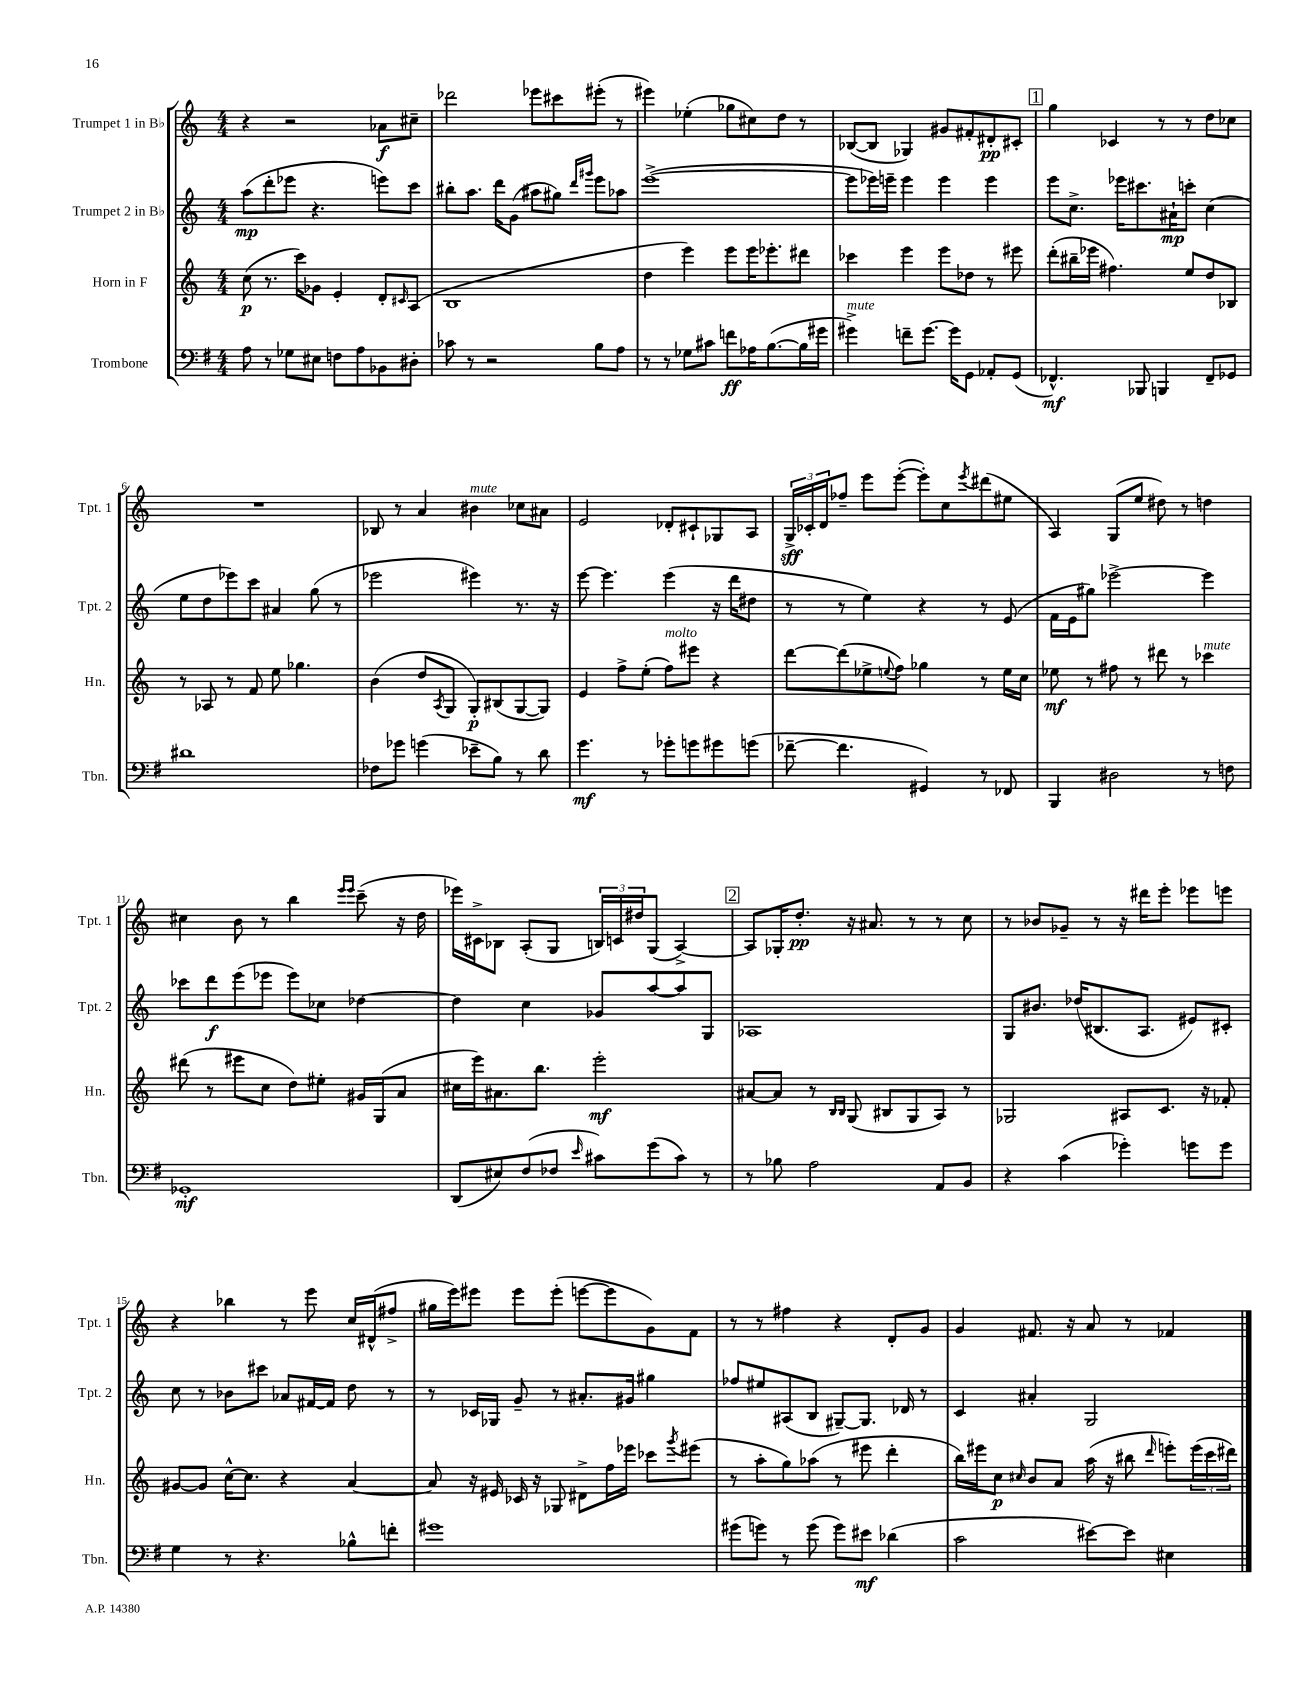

**kern	**dynam	**kern	**dynam	**kern	**dynam	**kern	**dynam
*part4	*part4	*part3	*part3	*part2	*part2	*part1	*part1
*staff4	*staff4	*staff3	*staff3	*staff2	*staff2	*staff1	*staff1
*I"Trombone	*	*I"Horn in F	*	*I"Trumpet 2 in B♭	*	*I"Trumpet 1 in B♭	*
*I'Tbn.	*	*I'Hn.	*	*I'Tpt. 2	*	*I'Tpt. 1	*
*clefF4	*	*clefG2	*	*clefG2	*	*clefG2	*
*k[f#]	*	*k[]	*	*k[]	*	*k[]	*
*M4/4	*	*M4/4	*	*M4/4	*	*M4/4	*
=1	=1	=1	=1	=1	=1	=1	=1
8A\	.	(8cc\	p	(8aa\L	mp	4r	.
8r	.	8.r	.	8ddd'\	.	.	.
8G-X\L	.	.	.	8eee-X\J	.	2r	.
.	.	16ccc\KL)	.	.	.	.	.
8E#X\J	.	8g-X\J	.	4.r	.	.	.
8Fn\L	.	4e'/	.	.	.	.	.
8A\	.	.	.	.	.	.	.
8BB-X\	.	8d'/L	.	8eeen\L)	.	8a-X\L	f
.	.	16qqc#X/	.	.	.	.	.
8D#X'\J	.	(8A/J	.	8ccc\J	.	8cc#X~\J	.
=2	=2	=2	=2	=2	=2	=2	=2
8c-X\	.	1B	.	8bb#X'\L	.	2ddd-X\	.
8r	.	.	.	8.aa\J	.	.	.
2r	.	.	.	.	.	.	.
.	.	.	.	16ddd\KL	.	.	.
.	.	.	.	(8g\J	.	.	.
.	.	.	.	8aa#X\L	.	8eee-X\L	.
.	.	.	.	8gg#X\J)	.	8ccc#X\	.
.	.	.	.	16qqddd/LL	.	.	.
.	.	.	.	16qqggg#X/JJ	.	.	.
8B\L	.	.	.	8eee\L	.	(8eee#X'\J	.
8A\J	.	.	.	8aa-X\J	.	8r	.
=3	=3	=3	=3	=3	=3	=3	=3
8r	.	4dd\	.	([1eee^	.	4eee#X\)	.
8r	.	.	.	.	.	.	.
8G-X\L	.	4eee\)	.	.	.	(4ee-X'\	.
8c#X\J	.	.	.	.	.	.	.
8fn\L	ff	8eee\L	.	.	.	8gg-X\L	.
16A-X\K	.	16eee\K	.	.	.	8cc#X\)	.
([8.B\	.	8.eee-X'\	.	.	.	.	.
.	.	.	.	.	.	8dd\J	.
16B\L]	.	8ddd#X\J	.	.	.	8r	.
16g#X\JJ	.	.	.	.	.	.	.
=4	=4	=4	=4	=4	=4	=4	=4
!LO:TX:a:i:t=mute	!	!	!	!	!	!	!
4g#X^\)	.	4ccc-X\	.	8eee\L]	.	([8B-X/L	.
.	.	.	.	16eee-X\L)	.	8B-/J]	.
.	.	.	.	16eeen~\JJ	.	.	.
8fn~\L	.	4eee\	.	4eee\	.	4G-X/)	.
[8.g#\J	.	.	.	.	.	.	.
.	.	8eee\L	.	4eee\	.	8g#X/L	.
16g#\KL]	.	.	.	.	.	.	.
8GG\J	.	8dd-X\J	.	.	.	8f#X'/	.
8AA-X'/L	.	8r	.	4eee\	.	8d#X'/	pp
(8GG/J	.	8eee#X\	.	.	.	8c#X'/J	.
!!LO:REH:place=s1:t=1
=5	=5	=5	=5	=5	=5	=5	=5
4.FF-X^^/)	mf	(8ddd'\L	.	8eee\L	.	4gg\	.
.	.	16bb#X~\L	.	8.cc^\J	.	.	.
.	.	16eee-X\JJ	.	.	.	.	.
.	.	4.ff#X\)	.	.	.	4c-X/	.
.	.	.	.	16eee-X\KL	.	.	.
8BBB-X/	.	.	.	8.ccc#X\	.	.	.
4BBBn/	.	.	.	.	.	8r	.
.	.	.	.	16a#X`\K	mp	.	.
.	.	8ee/L	.	8cccn'\J	.	8r	.
8FF-~/L	.	8dd/	.	(4cc\	.	8dd\L	.
8GG-X/J	.	8B-X/J	.	.	.	8cc-X\J	.
!!LO:LB:g=z
=6	=6	=6	=6	=6	=6	=6	=6
1d#X	.	8r	.	8ee\L	.	1r	.
.	.	8A-X/	.	8dd\	.	.	.
.	.	8r	.	8eee-X\)	.	.	.
.	.	8f/	.	8ccc\J	.	.	.
.	.	8ee\	.	4a#X/	.	.	.
.	.	4.gg-X\	.	.	.	.	.
.	.	.	.	(8gg\	.	.	.
.	.	.	.	8r	.	.	.
=7	=7	=7	=7	=7	=7	=7	=7
8F-X\L	.	(4b\	.	2eee-X\	.	8B-X/	.
8g-X\J	.	.	.	.	.	8r	.
(4gn\	.	8dd/L	.	.	.	4a/	.
.	.	8qA/	.	.	.	.	.
.	.	8G/J	.	.	.	.	.
!	!	!	!	!	!	!LO:TX:a:i:t=mute	!
8e-X~\L	.	8G'/L)	p	4eee#X\)	.	4b#X\	.
8B\J)	.	(8B#X/	.	.	.	.	.
8r	.	[8G/	.	8.r	.	8cc-X\L	.
8d\	.	8G/J])	.	.	.	8a#X\J	.
.	.	.	.	16r	.	.	.
=8	=8	=8	=8	=8	=8	=8	=8
4.g\	mf	4e/	.	[8eee\	.	2e/	.
.	.	.	.	4.eee\]	.	.	.
.	.	8ff^\L	.	.	.	.	.
8r	.	(8ee'\J	.	.	.	.	.
!	!	!LO:TX:a:i:t=molto	!	!	!	!	!
8g-X'\L	.	8ff\L)	.	(4eee\	.	8d-X'/L	.
8gn\	.	8eee#X\J	.	.	.	8c#X`/	.
8g#X\	.	4r	.	16r	.	8G-X/	.
.	.	.	.	16ddd\KL	.	.	.
(8gn\J	.	.	.	8dd#X\J	.	8A/J	.
=9	=9	=9	=9	=9	=9	=9	=9
[8f-X~\	.	[8ddd\L	.	8r	.	24G^/LL	sff
.	.	.	.	.	.	24c-X'/	.
.	.	.	.	.	.	24d/J	.
4.f-\]	.	(8ddd\]	.	8r	.	8ff-X~/J	.
.	.	8ee-X^\	.	4ee\)	.	8eee\L	.
.	.	8qqeen/	.	.	.	.	.
.	.	8ff\J)	.	.	.	([8eee'\J	.
4GG#X/)	.	4gg-X\	.	4r	.	8eee'\L])	.
.	.	.	.	.	.	8cc\	.
.	.	.	.	.	.	8qeee/	.
8r	.	8r	.	8r	.	(8ddd#X\	.
8FF-X/	.	16ee\LL	.	(8e/	.	8ee#X\J	.
.	.	16cc\JJ	.	.	.	.	.
=10	=10	=10	=10	=10	=10	=10	=10
4BBB/	.	8ee-X\	mf	16f\LL	.	4A/)	.
.	.	.	.	16e\J	.	.	.
.	.	8r	.	8gg#X\J)	.	.	.
2D#X\	.	8ff#X\	.	[2eee-X^\	.	(8G/L	.
.	.	8r	.	.	.	8ee/J	.
.	.	8ddd#X\	.	.	.	8dd#X\)	.
.	.	8r	.	.	.	8r	.
!	!	!LO:TX:a:i:t=mute	!	!	!	!	!
8r	.	4ccc-X\	.	4eee-\]	.	4ddn\	.
8Fn\	.	.	.	.	.	.	.
!!LO:LB:g=z
=11	=11	=11	=11	=11	=11	=11	=11
1GG-X'	mf	(8ddd#X\	.	8ccc-X\L	.	4cc#X\	.
.	.	8r	.	8ddd\	f	.	.
.	.	8eee#X\L	.	(8eee\	.	8b\	.
.	.	8cc\J	.	8eee-X\J	.	8r	.
.	.	8dd\L)	.	8eee-\L)	.	4bb\	.
.	.	8ee#X'\J	.	8cc-X\J	.	.	.
.	.	.	.	.	.	16qqeee/LL	.
.	.	.	.	.	.	16qqeee/JJ	.
.	.	16g#X/LL	.	[4dd-X\	.	(8ccc~\	.
.	.	(16G/J	.	.	.	.	.
.	.	8a/J	.	.	.	16r	.
.	.	.	.	.	.	16dd\	.
=12	=12	=12	=12	=12	=12	=12	=12
(8DD/L	.	16cc#X\LL	.	4dd-\]	.	16eee-X\LL)	.
.	.	16eee\J)	.	.	.	16c#X^\J	.
8E#X/)	.	8.a#X\	.	.	.	8B-X\J	.
(8F#/	.	.	.	4cc\	.	(8A'/L	.
.	.	8.bb\J	.	.	.	.	.
8F-X/J	.	.	.	.	.	8G/J	.
16qqe/	.	.	.	.	.	.	.
8c#X\L)	.	2eee'\	mf	8g-X/L	.	24Bn/LL)	.
.	.	.	.	.	.	24cn/	.
.	.	.	.	.	.	24dd#X/J	.
(8g\	.	.	.	[8aa/	.	(8G/J	.
8c#\J)	.	.	.	8aa/]	.	[4A^/)	.
8r	.	.	.	8G/J	.	.	.
!!LO:REH:place=s1:t=2
=13	=13	=13	=13	=13	=13	=13	=13
8r	.	[8a#X/L	.	1A-X	.	8A/L]	.
8B-X\	.	8a#/J]	.	.	.	16G-X'/K	.
.	.	.	.	.	.	8.dd'/J	pp
2A\	.	8r	.	.	.	.	.
.	.	16qqB/LL	.	.	.	.	.
.	.	16qqB/JJ	.	.	.	.	.
.	.	(8G/	.	.	.	16r	.
.	.	.	.	.	.	8.a#X/	.
.	.	8B#X/L	.	.	.	.	.
.	.	8G/	.	.	.	8r	.
8AA/L	.	8A/J)	.	.	.	8r	.
8BB/J	.	8r	.	.	.	8cc\	.
=14	=14	=14	=14	=14	=14	=14	=14
4r	.	2G-X/	.	8G/L	.	8r	.
.	.	.	.	8.b#X/J	.	8b-X/L	.
(4c\	.	.	.	.	.	8g-X~/J	.
.	.	.	.	(16dd-X/KL	.	.	.
.	.	.	.	8.B#X/	.	8r	.
4g-X'\)	.	8A#X/L	.	.	.	16r	.
.	.	.	.	8.A/J	.	16ddd#X\KL	.
.	.	8.c/J	.	.	.	8eee'\J	.
8gn\L	.	.	.	8e#X/L)	.	8eee-X\L	.
.	.	16r	.	.	.	.	.
8g\J	.	8f-X'/	.	8c#X'/J	.	8eeen\J	.
!!LO:LB:g=z
=15	=15	=15	=15	=15	=15	=15	=15
4G\	.	[8g#X/L	.	8cc\	.	4r	.
.	.	8g#/J]	.	8r	.	.	.
8r	.	[16cc^^\KL	.	8b-X\L	.	4bb-X\	.
.	.	8.cc\J]	.	.	.	.	.
4.r	.	.	.	8ccc#X\J	.	.	.
.	.	4r	.	8a-X/L	.	8r	.
.	.	.	.	[16f#X/L	.	8eee\	.
.	.	.	.	16f#/JJ]	.	.	.
8B-X^^\L	.	[4a/	.	8dd\	.	16cc/LL	.
.	.	.	.	.	.	(16d#X^^/J	.
8fn'\J	.	.	.	8r	.	8ff#X^/J	.
=16	=16	=16	=16	=16	=16	=16	=16
1g#X	.	8a/]	.	8r	.	16gg#X\LL	.
.	.	.	.	.	.	16eee\J)	.
.	.	16r	.	16c-X/LL	.	8eee#X\J	.
.	.	16e#X/	.	16G-X/JJ	.	.	.
.	.	16c-X/	.	8g~/	.	8eee#\L	.
.	.	16r	.	.	.	.	.
.	.	8G-X/	.	8r	.	(8eee#'\J	.
.	.	8d#X^\L	.	8.a#X'/L	.	[8eeen\L	.
.	.	16ff\L	.	.	.	8eee\]	.
.	.	16eee-X\JJ	.	16g#X/Jk	.	.	.
.	.	8ccc-X\L	.	4gg#X\	.	8g\)	.
.	.	8qggg/	.	.	.	.	.
.	.	(8eee#X\J	.	.	.	8f\J	.
=17	=17	=17	=17	=17	=17	=17	=17
(8g#X\L	.	8r	.	8ff-X/L	.	8r	.
8gn\J)	.	8aa'\L	.	8ee#X/	.	8r	.
8r	.	8gg\)	.	(8A#X/	.	4ff#X\	.
(8g\	.	(8aa-X\J	.	8B/J	.	.	.
8g\L)	.	8r	.	[8G#X~/L)	.	4r	.
8e#X\J	mf	8eee#X\	.	8.G#/J]	.	.	.
(4d-X\	.	4ddd'\	.	.	.	8d'/L	.
.	.	.	.	16d-X/	.	.	.
.	.	.	.	8r	.	8g/J	.
=18	=18	=18	=18	=18	=18	=18	=18
2c\	.	16bb\LL)	.	4c/	.	4g/	.
.	.	16eee#X\J	.	.	.	.	.
.	.	8cc\J	p	.	.	.	.
.	.	16qqcc#X/	.	.	.	.	.
.	.	8b/L	.	4a#X'/	.	8.f#X/	.
.	.	8a/J	.	.	.	.	.
.	.	.	.	.	.	16r	.
[8e#X\L)	.	(16aa\	.	2G/	.	8a/	.
.	.	16r	.	.	.	.	.
8e#\J]	.	8bb#X\	.	.	.	8r	.
.	.	16qqddd/	.	.	.	.	.
4E#X\	.	8eeen'\L)	.	.	.	4f-X/	.
.	.	(24eee\L	.	.	.	.	.
.	.	24ccc\	.	.	.	.	.
.	.	24ddd#X\JJ)	.	.	.	.	.
==	==	==	==	==	==	==	==
*-	*-	*-	*-	*-	*-	*-	*-
